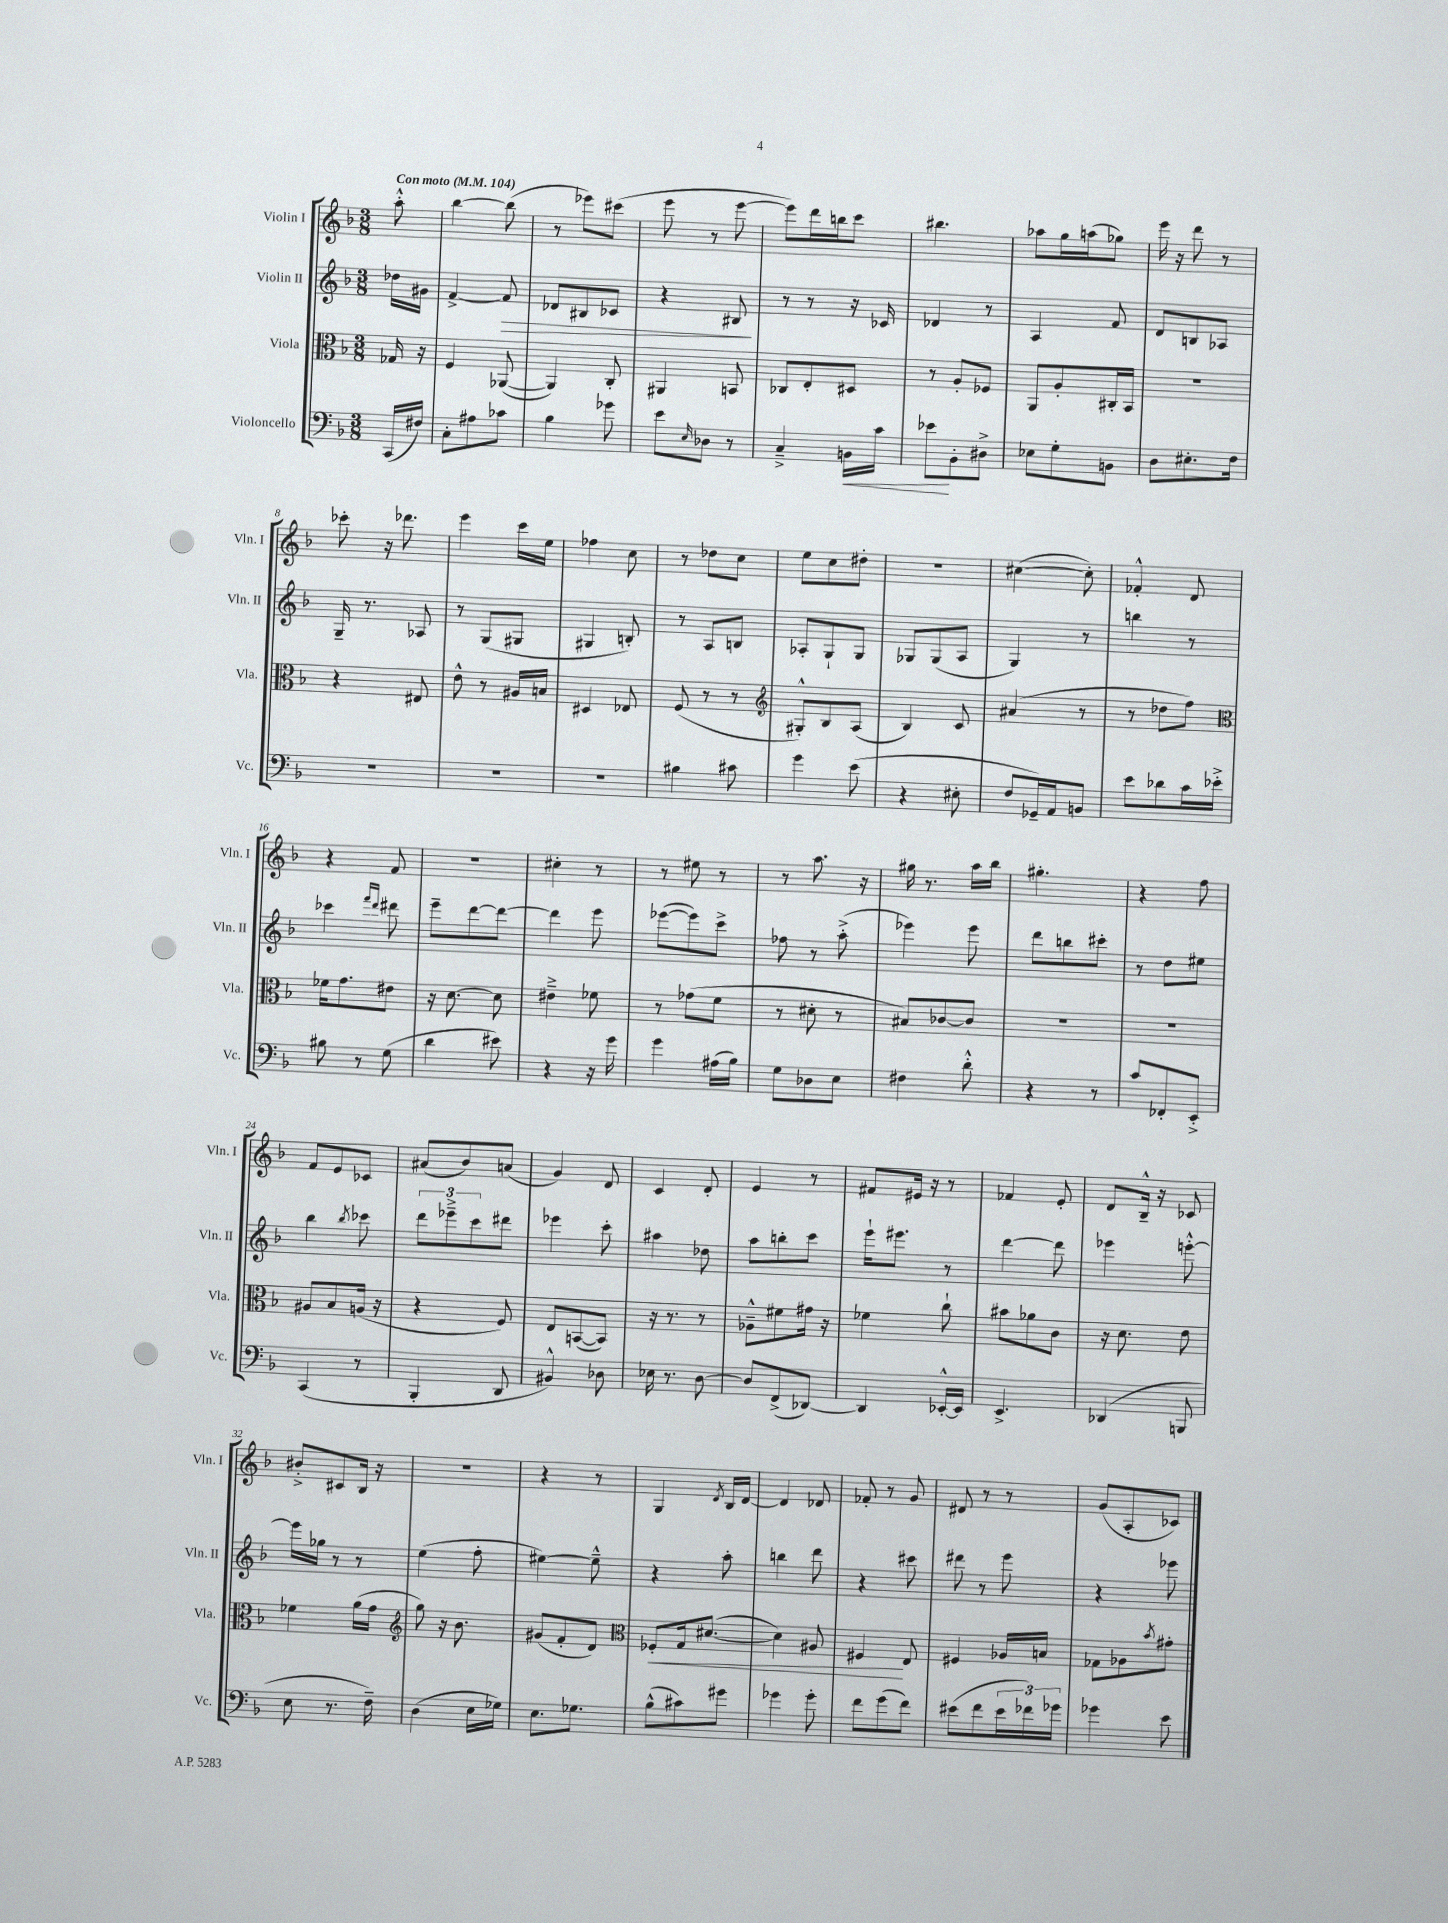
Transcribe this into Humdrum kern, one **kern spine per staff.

**kern	**kern	**kern	**kern
*staff4	*staff3	*staff2	*staff1
*clefF4	*clefC3	*clefG2	*clefG2
*k[b-]	*k[b-]	*k[b-]	*k[b-]
*M3/8	*M3/8	*M3/8	*M3/8
*MM104	*MM104	*MM104	*MM104
(16CC	16G-	16dd-	8aa'^^
16F#)	16r	16g#	.
=	=	=	=
8C'	4F	[4f^	[4bb-
8A#	.	.	.
8c-	([8AA-	8f]	(8bb-]
=	=	=	=
4B-	4AA-])	8d-	8r
.	.	8B#	8eee-)
8g-	8C'	8c-	(8ccc#
=	=	=	=
8e	4AA#	4r	8eee
16qqE	.	.	.
8D-	.	.	8r
8r	8BB	8B#	[8eee
=	=	=	=
4C~^	8C-	8r	8eee])
.	8E'	8r	16ddd
.	.	.	16bb
16BB	8D#	16r	8ccc
16c	.	16c-	.
=	=	=	=
8e-	8r	4d-	4.bb#
8BB-'	8A'	.	.
8D#^	8F-	8r	.
=	=	=	=
8E-	8AA	4A	8aa-
8G'	8A'	.	16gg
.	.	.	(16aa
8BB	16C#'	8f	8gg-)
.	16BB-	.	.
=	=	=	=
8D	4.r	8d	16eee
.	.	.	16r
8.E#'	.	8B	8ddd
.	.	8A-	8r
16F	.	.	.
=	=	=	=
4.r	4r	16G~	8ccc-'
.	.	8.r	.
.	.	.	16r
.	.	.	8.ddd-
.	8E#	8A-	.
=	=	=	=
4.r	8e^^	8r	4eee
.	8r	(8G	.
.	16A#	8G#	16ccc
.	16B	.	16ee
=	=	=	=
4.r	4D#	4G#	4ff-
.	8E-	8B')	8cc
=	=	=	=
4B#	(8F	8r	8r
.	8r	8A	8dd-
8c#	8r	8B	8cc
=	=	=	=
*	*clefG2	*	*
4g	8G#'^^)	8A-'	8ee
.	8B-	8G`	8cc
(8e	(8A	8G	8dd#'
=	=	=	=
4r	4B-)	8G-	4.r
.	.	(8G-	.
8E#'	8c	8A	.
=	=	=	=
8F	(4a#	4G)	([4cc#
16GG-~)	.	.	.
16AA	.	.	.
8BB	8r	8r	8cc#'])
=	=	=	=
8e	8r	4bb	4f-'^^
8d-	8dd-	.	.
16c	8ff)	8r	8d
16e-'^	.	.	.
=	=	=	=
*	*clefC3	*	*
8B#	16f-	4ccc-	4r
.	8.g	.	.
8r	.	.	.
.	.	16qqfff	.
.	.	16qqddd	.
(8G	8e#	8ddd#	8f
=	=	=	=
4d	16r	8eee~	4.r
.	[8.d	.	.
.	.	[8ddd	.
8e#)	8d]	8ddd_	.
=	=	=	=
4r	4e#~^	4ddd]	4cc#'
16r	8f-	8eee	8r
16g	.	.	.
=	=	=	=
4g	8r	([8eee-	8r
.	(8g-	8eee-])	8ee#
(16A#	8f	8ccc^	8r
16B-)	.	.	.
=	=	=	=
8G	8r	8ff-	8r
8D-	8d#'	8r	8.aa
8E	8r	(8aa'^	.
.	.	.	16r
=	=	=	=
4F#	8B#)	4eee-)	16gg#
.	.	.	8.r
.	[8c-	.	.
8d'^^	8c-]	8eee-	16aa
.	.	.	16bb-
=	=	=	=
4r	4.r	8ddd	4.gg#'
.	.	8bb	.
8r	.	8ccc#'	.
=	=	=	=
8c	4.r	8r	4r
8FF-'	.	8dd	.
8EE'^	.	8ee#	8ff
=	=	=	=
(4CC	8A#	4bb-	8f
.	8B-	.	8e
.	.	8qbb-	.
8r	(16A	8ccc-	8c-
.	16r	.	.
=	=	=	=
4BBB-'	4r	12ddd	(8a#
.	.	12eee-~^	.
.	.	.	8b-)
.	.	12ccc	.
8DD	8F)	8ddd#	(8a
=	=	=	=
4BB#^^)	8E	4eee-	4g)
.	([8BB	.	.
8D-	8BB])	8ccc'	8d
=	=	=	=
16E-	16r	4aa#	4c
8.r	8.r	.	.
[8D	8r	8dd-	8d'
=	=	=	=
8D]	8A-~^^	8aa	4e
(8FF^	8f#	8bb'	.
[8DD-)	16g#	8ccc	8r
.	16r	.	.
=	=	=	=
4DD-]	4f-	16eee`	8f#
.	.	8.eee#	.
.	.	.	16e#
.	.	.	16r
[16EE-'^^	8cc`	8r	8r
16EE-]	.	.	.
=	=	=	=
4.EE^	8b#	[4ddd	4f-
.	8a-	.	.
.	8c	8ddd]	8e'
=	=	=	=
(4DD-	16r	4eee-	8d
.	8.d	.	.
.	.	.	16B-~^^
.	.	.	16r
8BBB	8e	[8eee'^^	8c-
=	=	=	=
8E	4f-	16eee]	8b#'^
.	.	16gg-	.
8.r	.	8r	8c#
.	(16a	8r	16B-
16F~)	16g	.	16r
=	=	=	=
*	*clefG2	*	*
(4D	8gg)	(4ee	4.r
.	16r	.	.
.	8.b-	.	.
16E	.	8ff'	.
16G-)	.	.	.
=	=	=	=
8.E	(8g#	[4ee#)	4r
.	8f'	.	.
8.G-	.	.	.
.	8d)	8ee#~^^]	8r
=	=	=	=
*	*clefC3	*	*
(8B-^^	8F-'	4r	4G
8c#)	16G	.	.
.	([8.d#	.	.
.	.	.	8qd
8g#	.	8aa'	16B-
.	.	.	[16d
=	=	=	=
4g-	4d#])	4bb	4d]
8g-'	8A#	8ddd	8d-
=	=	=	=
8f	4F#	4r	8f-'
(8g	.	.	8r
8f)	8E	8ccc#	8g
=	=	=	=
(8e#	4F#	8ddd#	8d#
8f	.	8r	8r
24e#	16A-	8eee	8r
24f-)	.	.	.
.	16B	.	.
24g-	.	.	.
=	=	=	=
4g-	8G-	4r	(8g
.	8A-	.	8A'
.	8qb-	.	.
8e	8g#'	8eee-	8c-)
==	==	==	==
*-	*-	*-	*-
